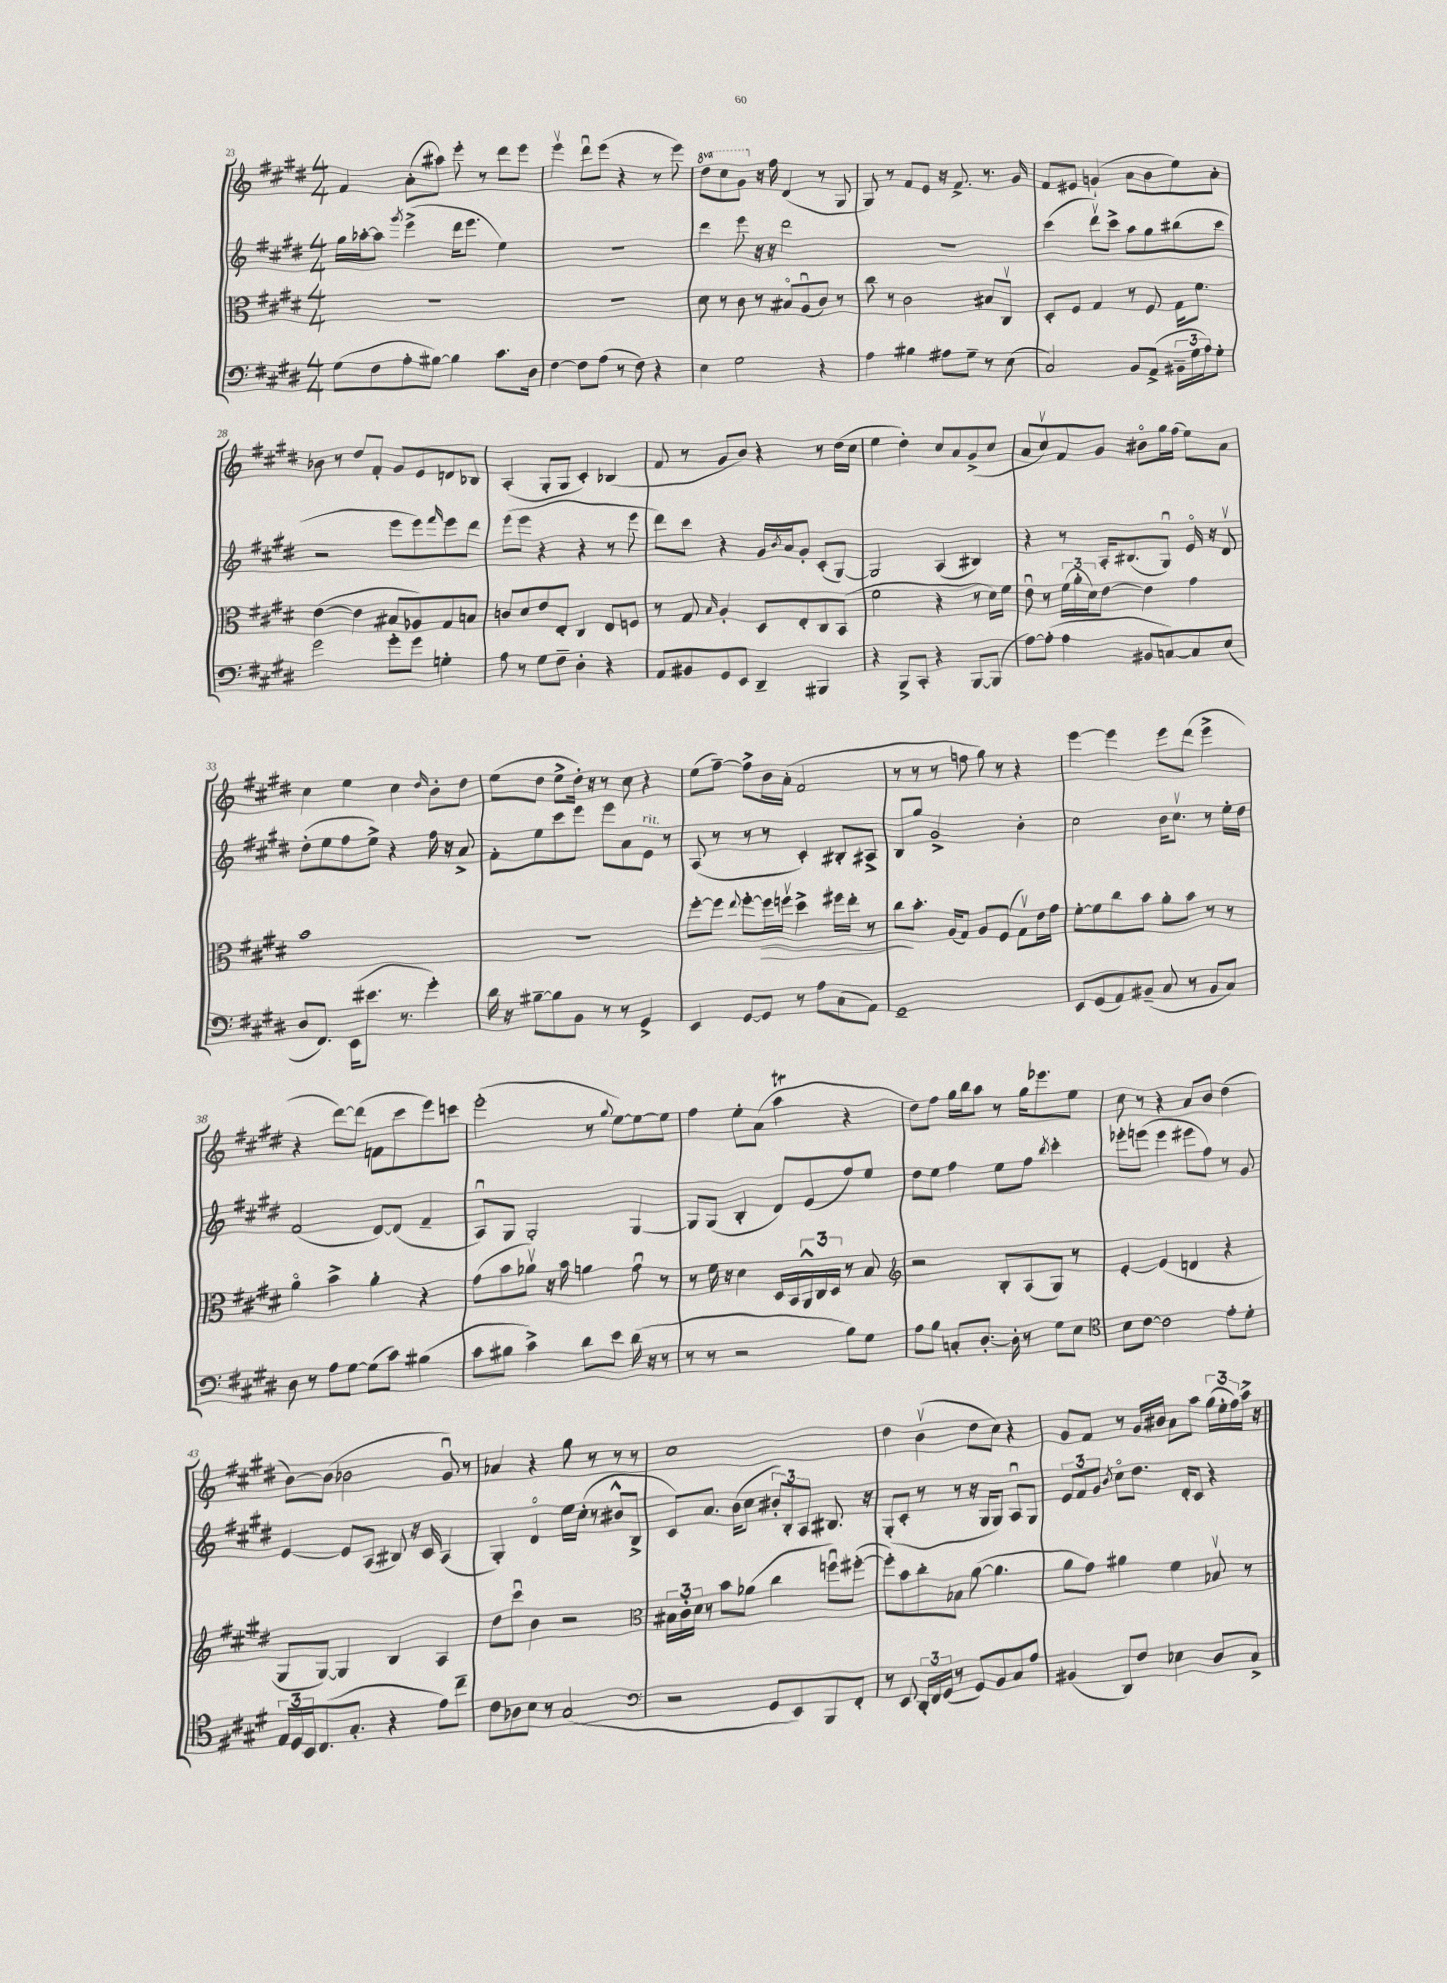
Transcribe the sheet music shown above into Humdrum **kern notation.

**kern	**kern	**dynam	**kern	**kern
*part4	*part3	*part3	*part2	*part1
*staff4	*staff3	*staff3	*staff2	*staff1
*clefF4	*clefC3	*	*clefG2	*clefG2
*k[f#c#g#d#]	*k[f#c#g#d#]	*	*k[f#c#g#d#]	*k[f#c#g#d#]
*M4/4	*M4/4	*	*M4/4	*M4/4
=23	=23	=23	=23	=23
(8G#\L	1r	.	16gg#\LL	4f#/
.	.	.	[16aa-X'\J	.
8F#\	.	.	8aa-\J]	.
.	.	.	8qggg#/	.
8A'\	.	.	(4eee^\	(8a'\L
[8B#X\J)	.	.	.	8aa#X\J)
4B#\]	.	.	16ddd#\KL	8eee'\
.	.	.	8.eee\J	.
.	.	.	.	8r
8.c#\L	.	.	4ee\)	8ddd#\L
.	.	.	.	8eee\J
16D#\Jk	.	.	.	.
=24	=24	=24	=24	=24
[4F#\	1r	.	1r	4eeev\
8F#\L]	.	.	.	8ddd#u\L
(8A\J	.	.	.	(8eee\J
8r	.	.	.	4r
8F#\)	.	.	.	.
4r	.	.	.	8r
.	.	.	.	8eee\)
=25	=25	=25	=25	=25
*	*	*	*	*8va
4E\	8d#\	.	4ddd#\	8ddd#\L
.	8r	.	.	8ccc#\
2G#\	8c#\	.	8eee\	8gg#\J
*	*	*	*	*X8va
.	8r	.	16r	16r
.	.	.	16r	16ff#\
.	8B#X/L	.	2ddd#\	(4d#/
.	(8Au/	.	.	.
4r	8c#/J)	.	.	8r
.	8r	.	.	8G#/
=26	=26	=26	=26	=26
4A\	8cc#\	.	1r	8G#/)
.	8r	.	.	8r
4B#X\	2c#\	.	.	8f#/L
.	.	.	.	8e/J
8A#X\L	.	.	.	16r
.	.	.	.	8.f#^/
8G#~\J	.	.	.	.
8r	8B#X/L	.	.	8.r
(8E\	8C#v/J	.	.	.
.	.	.	.	16g#/
=27	=27	=27	=27	=27
2C#/)	8D#'/L	.	(4ccc#\	8f#/L
.	8F#/J	.	.	8e#X/J
.	4G#/	.	8ddd#v\L)	(4gn`/
.	.	.	8ccc#^\J	.
8BB/L	8r	.	8aa\L	8a\L
(8AA^/J	8F#/	.	8gg#\	8b\
24BB#X~\LL	16G#\KL	.	(8bb#X\	8ee\)
24G#\	.	.	.	.
.	8.f#\J	.	.	.
24A\J)	.	.	.	.
8G#'\J	.	.	8ccc#\J	8a'\J
!!LO:LB:g=z
=28	=28	=28	=28	=28
2g#\	([4e\	.	2r	8b-X\
.	.	.	.	8r
.	4e\]	.	.	8dd#/L
.	.	.	.	8f#'/J
8g#'\L	8B#X/L	.	8eee\L	8g#/L
8g#\J	8A-X/)	.	8eee\)	8e/
.	.	.	16qqfff#/	.
4Gn'\	8G#/	.	8eee\	8dn/
.	8Bn/J	.	8ddd#\J	8B-X/J
=29	=29	=29	=29	=29
8A\	8cn/L	.	(8eee\L	(4A'/
8r	8d#/	.	8eee\J	.
8G#\L	8e/	.	4r	8G#'/L
8F#~\J	8E'/J	.	.	8G#/J
4D#'\	4C#/	.	4r	4c#'/)
4r	8E/L	.	8r	(4B-X/
.	8Fn/J	.	8eee\	.
=30	=30	=30	=30	=30
8AA/L	8r	.	8ddd#\L)	8f#/
8BB#X/	8G#/	.	8ccc#\J	8r
.	16qqB/	.	.	.
8GG#/	4A'/	.	4r	8g#/L
8EE/J	.	.	.	8b/J)
4DD#~/	8D#/L	.	16g#/LL	4r
.	.	.	8qb/	.
.	.	.	16a/J	.
.	8E'/	.	8g#'/J	.
4BBB#X/	8C#/	.	(8c#'/L	8r
.	(8BB/J	.	[8G#/J)	(16dd#\LL
.	.	.	.	16cc#\JJ
=31	=31	=31	=31	=31
4r	2f#\	.	2G#/]	4ee\
8BBB^/L	.	.	.	4dd#'\)
8CC#'/J	.	.	.	.
4r	4r	.	(4A/	8cc#/L
.	.	.	.	8a/
[8BBB/L	8r	.	4B#X/)	(8g#^/
(8BBB/J]	16d#\LL)	.	.	8cc#/J
.	16f#\JJ	.	.	.
=32	=32	=32	=32	=32
[8A\L)	8eu\	.	4r	8a/L
(8A'\J]	8r	.	.	8cc#v/)
4A\	(24f#\LL	.	8r	8f#/
.	24a'\	.	.	.
.	24d#\J)	.	.	.
.	[8e\J	.	16A'/KL	8g#/J
.	.	.	(8.B#X/	.
8BB#X/L	4e\]	.	.	8b#X\L
[8Cn/)	.	.	8G#u/J)	16gg#\L
.	.	.	.	(16ff#\JJ
8C/]	4g#\	.	16e/	8ee\L)
.	.	.	16r	.
(8E/J	.	.	8d#v/	8a\J
!!LO:LB:g=z
=33	=33	=33	=33	=33
8D#/L	1b	.	(8dd#'\L	4cc#\
8.FF#/J)	.	.	8ee\	.
.	.	.	8ff#\	4ee\
(16EE\KL	.	.	.	.
8.e#X\J	.	.	8ee^\J)	.
.	.	.	4r	4cc#\
8.r	.	.	.	.
.	.	.	.	16qqdd#/
4g#'\)	.	.	16ff#\	8b'\L
.	.	.	16r	.
.	.	.	8a^/	8dd#\J
=34	=34	=34	=34	=34
16d#\	1r	.	8f#'\L	(8ee\L
16r	.	.	.	.
[8B#X~\L	.	.	8ee\	8dd#\J
8B#\]	.	.	8ccc#\	8ee^\L
8BB\J	.	.	8eee\J	16dd#'\Jk)
.	.	.	.	16r
8r	.	.	8eee\L	8r
8r	.	.	8a\	8cc#\
!	!	!	!LO:TX:a:i:t=rit.	!
4GG#^/	.	.	8e\J	4r
.	.	.	8r	.
=35	=35	=35	=35	=35
4EE/	[8ff#'\L	.	(8A/	(8ee\L
.	8ff#\J]	.	8r	[8ff#~\J)
.	8qqee/	.	.	.
[8GG#/L	[8ff#'\L	.	8r	8ff#^\L]
!	!	!LO:HP:b	!	!
8GG#/J]	16ff#\L]	>	8r	16b\L
.	16ffnv\JJ	.	.	(16a'\JJ
8r	4dd#^\	.	4c#'/)	2f#/
8A\L	.	.	.	.
(8C#\	16ff#X\LL	.	8B#X'/L	.
.	16ee'\JJ	.	.	.
8AA\J)	8r	.	8A#X^/J	.
=36	=36	=36	=36	=36
1GG#~	8cc#\L	.	8B/L	8r
.	8.b'\J	]	8gg#/J	8r
.	.	.	2g#^/	8r
.	(16A/KL	.	.	.
.	8G#/J)	.	.	8ffn\
.	8A/L	.	.	8gg#\)
.	(8F#/J	.	.	8r
.	8G#v\L)	.	4b'\	4r
.	16e\L	.	.	.
.	16g#\JJ	.	.	.
=37	=37	=37	=37	=37
8EE/L	[8f#'\L	.	2cc#\	[4eee\
(8GG#/	8f#\]	.	.	.
8AA/)	8cc#\	.	.	4eee\]
(8BB#X~/J	8b\J	.	.	.
8C#/	8a'\L	.	16b\KL	8eee\L
.	.	.	8.cc#v\J	.
8r	8b\J	.	.	(8ddd#\J
8BB#/L	8r	.	8r	4eee^\
8C#/J)	8r	.	16ee'\LL	.
.	.	.	16dd#\JJ	.
!!LO:LB:g=z
=38	=38	=38	=38	=38
8D#\	4a\	.	(2f#/	4r
8r	.	.	.	.
8A\L	4b^\	.	.	[8ddd#\L)
[8G#\J	.	.	.	(8ddd#\J]
(8G#\L]	4a'\	.	[8d#/L)	8fn\L
8c#\J)	.	.	(8d#/J]	8ccc#\
(4B#X\	4r	.	4f#~/	8eee\)
.	.	.	.	8cccn\J
=39	=39	=39	=39	=39
8c#\L	(8g#\L	.	8Au/L)	(2eee'\
8B#X\J	8b\	.	8G#/J	.
4c#^\)	8a-Xv\J)	.	2G#'/	.
.	16r	.	.	.
.	16b\	.	.	.
8d#\L	4an\	.	.	8r
.	.	.	.	8qqgg#/
8e\J	.	.	.	[8ee\L)
(16d#\	8g#u\	.	[4G#/	8ee\_
16r	.	.	.	.
8r	8r	.	.	8ee\J]
=40	=40	=40	=40	=40
8r	8r	.	8G#/L]	4ff#\
8r	16f#\	.	(8G#/J	.
.	16r	.	.	.
2r	4d#\	.	4B'/	8ee'\L
.	.	.	.	(8a\J
.	16D#/LL	.	8d#/L)	4aaT\
.	16BB/	.	.	.
.	24AA^^/	.	(8e/	.
.	24C#/	.	.	.
.	24D#/JJ	.	.	.
8B\L)	8r	.	8ff#/)	4r
8G#\J	8B/	.	8ee/J	.
=41	=41	=41	=41	=41
*	*clefG2	*	*	*
8A\L	2r	.	8dd#\L	8dd#\L)
8B\J	.	.	8ee\J	8ff#\J
8Cn'/L	.	.	4ff#\	16gg#\LL
.	.	.	.	16bb\J
[8.D#'/J	.	.	.	8aa\J
.	8B'/L	.	8ee\L	8r
16D#'\]	.	.	.	.
8r	(8A/	.	8ff#\J	16gg#\KL
.	.	.	.	8.eee-X\
.	.	.	8qbb/	.
8G#\L	8G#/J)	.	4ccc#'\	.
8E\J	8r	.	.	8ee\J
=42	=42	=42	=42	=42
*clefC4	*	*	*	*
8B\L	[4e'/	.	8eee-X'\L	8cc#\
[8c#\J	.	.	(8eeen\J	8r
2c#\]	(4e/]	.	4eee\	4r
.	4dn/	.	8eee#X\L	8a/L
.	.	.	8ff#\J)	8b/J
8e'\L	4r	.	8r	(4dd#\
8d#'\J	.	.	8g#/	.
!!LO:LB:g=z
=43	=43	=43	=43	=43
24E/LL	8G#/L	.	[4e/	[8b\L)
24D#/	.	.	.	.
24BB/J	.	.	.	.
(8.C#/	[8G#/J)	.	.	(8b\J]
.	4G#/]	.	8e/L]	2b-X\
8.G#'/J	.	.	.	.
.	.	.	(8A/J	.
4r	4B/	.	8B#X/)	.
.	.	.	16r	.
.	.	.	16c#/	.
8e\L)	4A/	.	(4A/	8g#u/)
8cc#~\J	.	.	.	8r
=44	=44	=44	=44	=44
8c#\L	8dd#\L	.	4G#'/)	4a-X/
8A-X\	8ccc#u\J	.	.	.
8B\J	4b\	.	4d#/	4r
8r	.	.	.	.
(2G#/	2r	.	16ee\LL	8gg#\
.	.	.	(16cc#'\JJ	.
.	.	.	8r	8r
.	.	.	8b#X^^/L	8r
.	.	.	8B^/J	8r
=45	=45	=45	=45	=45
*clefF4	*clefC3	*	*	*
2r	24B#X\LL	.	8c#/L)	1cc#
.	24c#'\	.	.	.
.	24d#\JJ	.	.	.
.	8r	.	8.a/J	.
.	8b\L	.	.	.
.	.	.	(16b\KL	.
.	(8a-X\J	.	8cc#\J	.
8GG#/L	4cc#\	.	12b#X'/L)	.
.	.	.	12B'/	.
8EE/)	.	.	.	.
.	.	.	12A/J	.
8BBB/	8ffnu\L)	.	8.B#X/	.
8FF#'/J	([8ff#X'\J	.	.	.
.	.	.	16r	.
=46	=46	=46	=46	=46
8r	8ff#'\L])	.	(8G#'/L	4dd#\
8EE/	8b\	.	8c#'/J	.
24DD#'/LL	8cc#'\	.	8r	(4bv\
24FF#/	.	.	.	.
(24GG#/JJ	.	.	.	.
8r	8B-X\J	.	8r	.
8GG#/L)	([8a\	.	16r	8dd#\L
.	.	.	16G#/KL	.
8BB/	4.a\]	.	8G#/J)	8cc#\J)
8C#/	.	.	8Au/L	4r
8A/J	.	.	8G#/J	.
=47	=47	=47	=47	=47
(4BB#X/	8a\L	.	12e/L	8g#/L
.	.	.	12f#/	.
.	8g#\J)	.	.	8f#/J
.	.	.	12g#/J	.
.	.	.	8qb/	.
8DD#/L)	4a#X\	.	8cc#\L	8r
8F#/J	.	.	8.dd#\J	16g#/LL
.	.	.	.	16b#X/JJ
4E-X\	4f#\	.	.	8a\L
.	.	.	16d#'/KL	.
.	.	.	8c#/J	8aa\J
8D#/L	8B-Xv/	.	4r	(24gg#\LL
.	.	.	.	24ee'\
.	.	.	.	24ff#\)
8C#^/J	8r	.	.	16aa^\JJ
.	.	.	.	16r
==	==	==	==	==
*-	*-	*-	*-	*-
